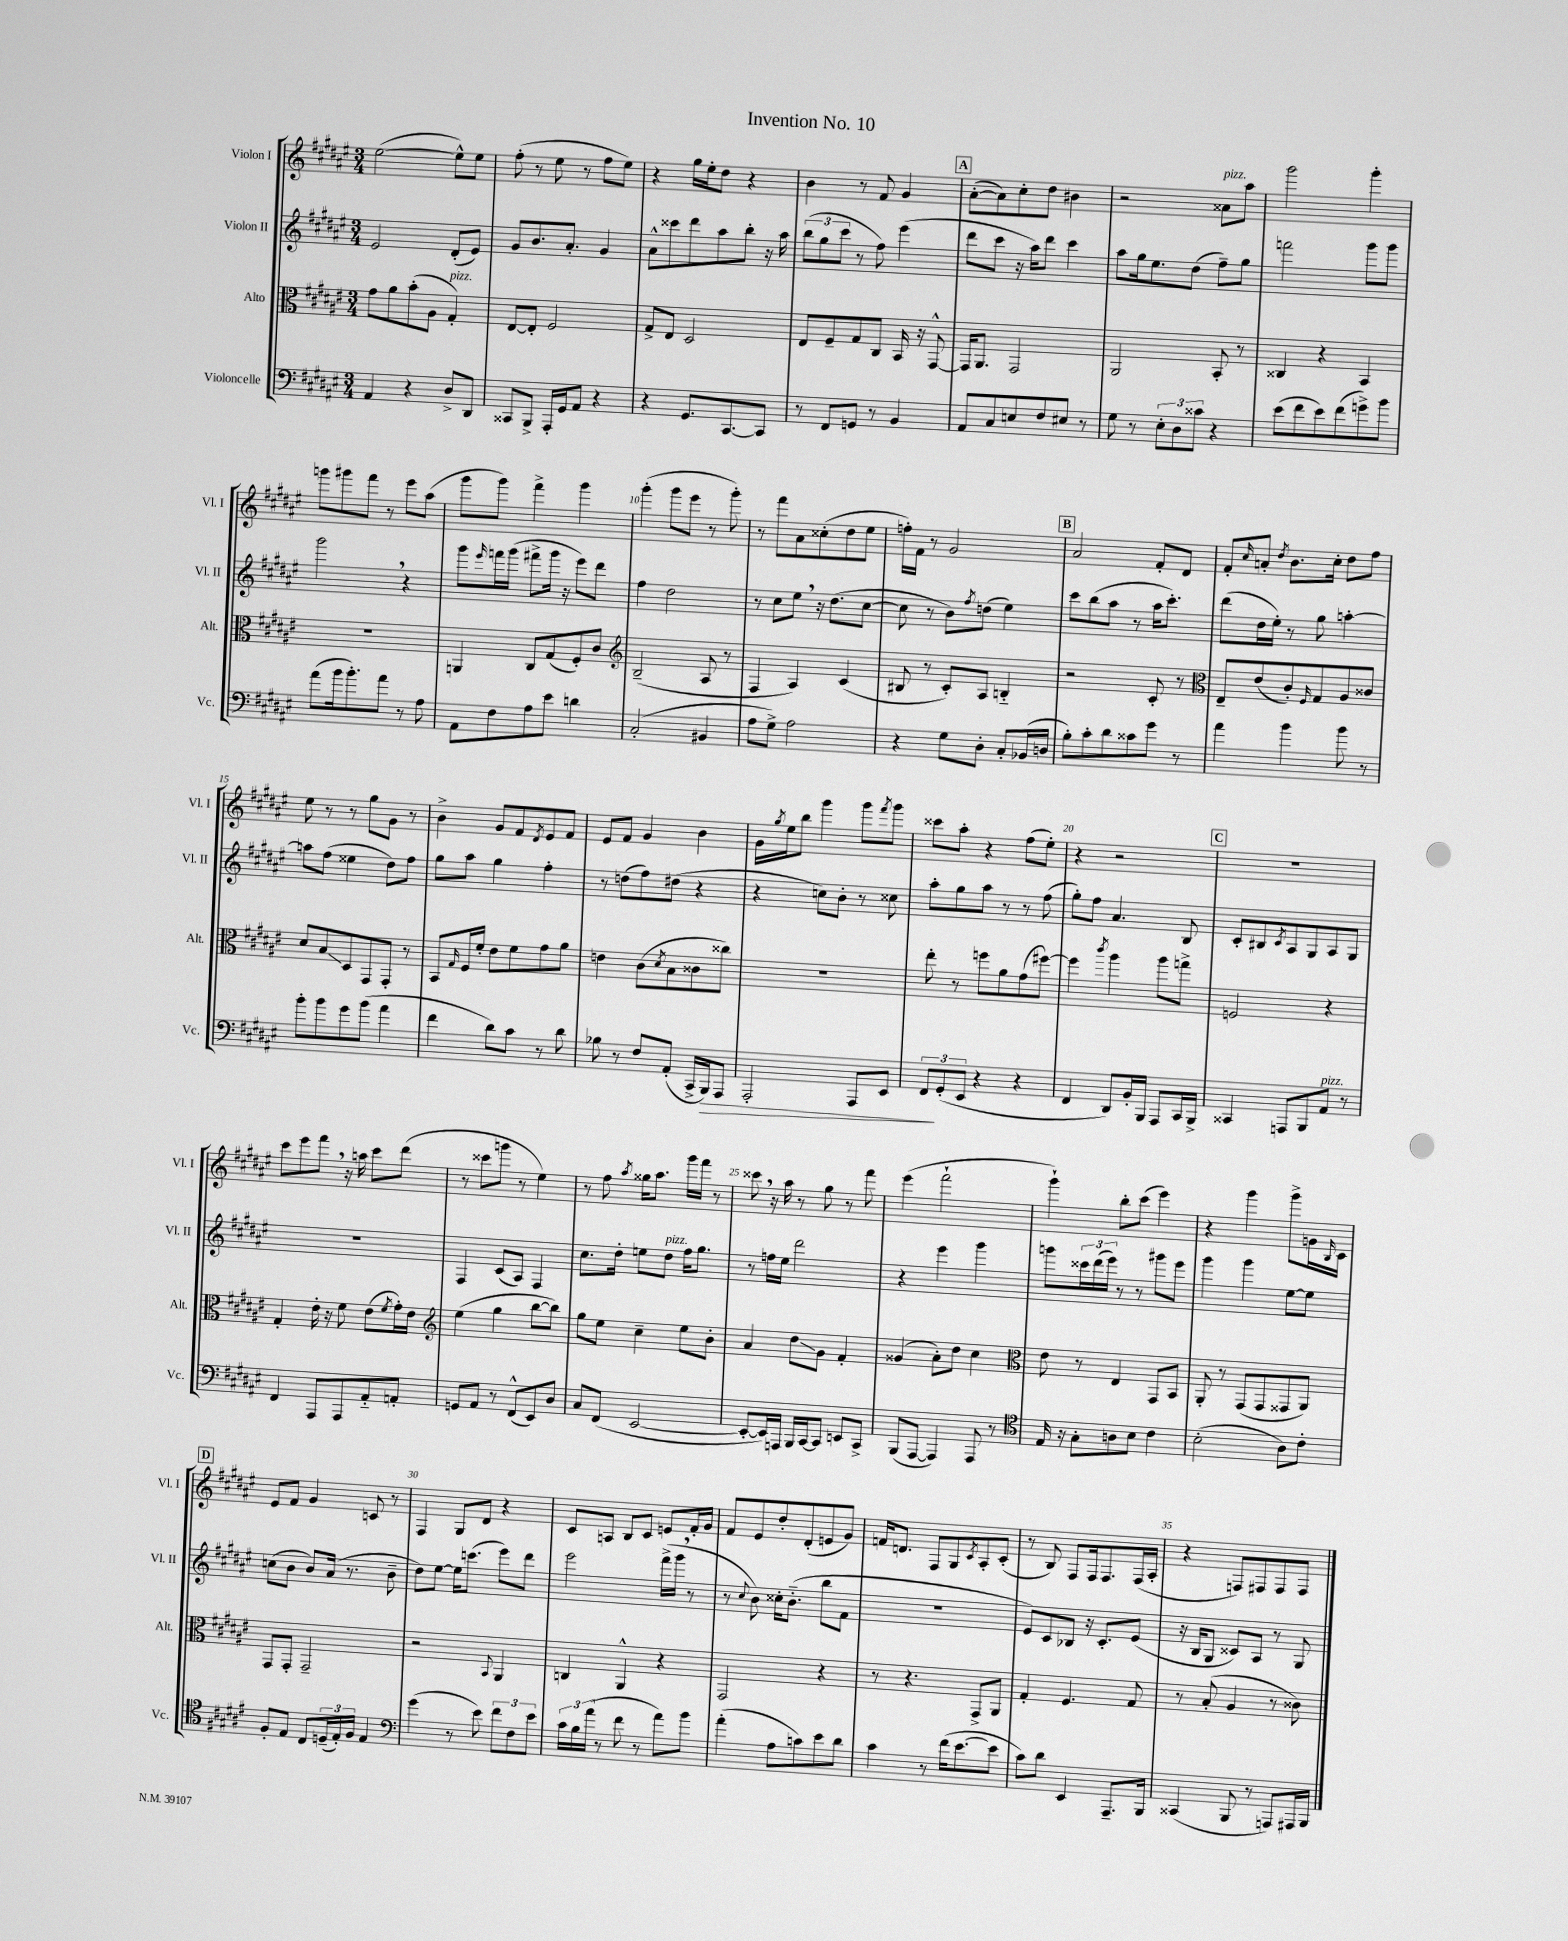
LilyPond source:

\header { title = "Invention No. 10" }
<<
\new StaffGroup <<
\new Staff = "s0" \with { instrumentName = "Violon I" shortInstrumentName = "Vl. I" } {
    \clef treble \key fis \major \numericTimeSignature \time 3/4
    eis''2~( eis''8-^) eis''8 |
    fis''8-.( r8 eis''8 r8 fis''8 eis''8) |
    r4 gis''16 eis''16-. dis''8 r4 |
    b'4 r8 fis'8 gis'4 |
    \mark \markup { \box "A" } ais'8~-.( ais'8) cis''8-. dis''8 bis'4 |
    r2 aisis'8^\markup { \italic "pizz." } ais''8 |
    gis'''2 gis'''4-. |
    g'''8 gis'''8 fis'''8 r8 eis'''8 ais''8( |
    gis'''8 gis'''8) fis'''4-> gis'''4 |
    gis'''4-.( gis'''8 eis'''8 r8 gis'''8-.) |
    r8 fis'''8 ais'8 cisis''8-.( dis''8 eis''8 |
    f''16-.) fis'16 r8 gis'2 |
    \mark \markup { \box "B" } ais'2 fis'8-. dis'8 |
    fis'8-. \grace { cis''16 } a'8-. \acciaccatura { dis''8 } b'8. cis''16-. dis''8 fis''8 |
    eis''8 r8 r8 gis''8 gis'8 r8 |
    b'4-> gis'8 fis'8 \acciaccatura { dis'8 } eis'8 fis'8 |
    eis'8 fis'8 gis'4 b'4 |
    gis'16 \acciaccatura { gis''8 } eis''16 b''8 gis'''4 gis'''8 \acciaccatura { fis'''8 } gis'''8 |
    cisis'''8 ais''8-. r4 fis''8( eis''8-.) |
    r4 r2 |
    \mark \markup { \box "C" } R2. |
    cis'''8 eis'''8 fis'''8 \breathe r16 a''16 cis'''8 dis'''8( |
    r8 cisis'''8 g'''8 r8 eis''4) |
    r8 fis''8 \acciaccatura { ais''8 } gisis''16 ais''8. gis'''16 fis'''16 r8 |
    cisis'''8 \breathe r16 ais''16 r8 gis''8 r8 fis'''8 |
    eis'''4( fis'''2-! |
    gis'''4-!) b''8-. cis'''8( eis'''4) |
    r4 gis'''4 gis'''8-> g'16 \grace { b16 } cis'16 |
    \mark \markup { \box "D" } eis'8 fis'8 gis'4 c'8 r8 |
    fis4 gis8 dis'8 r4 |
    cis'8 a8 b8 cis'8 e'8 fis'16-. gis'16 |
    fis'8 eis'8 dis''8-. dis'8-.( e'8 gis'8) |
    f'16 d'8. fis8 gis8 \acciaccatura { cis'8 } ais8-. cis'8-.( |
    r8 b8) fis8 fis16 fis8. fis16( ais16-. |
    r4 f8) fis8 fis8 fis8 \bar "|." |
}
\new Staff = "s1" \with { instrumentName = "Violon II" shortInstrumentName = "Vl. II" } {
    \clef treble \key fis \major \numericTimeSignature \time 3/4
    eis'2 dis'8-.( eis'8) |
    gis'8 b'8. ais'8.-. gis'4 |
    ais'8-^ cisis'''8 dis'''8 ais''8 b''8-. r16 ais''16 |
    \tuplet 3/2 { b''8( gis''8 cis'''8 } r8 fis''8) eis'''4( |
    \mark \markup { \box "A" } dis'''8 cis'''8 r16 ais''16) dis'''8 cis'''4 |
    ais''8 gis''16 eis''8. dis''8( fis''8--) gis''8 |
    f'''2 gis'''8 gis'''8 |
    gis'''2 \breathe r4 |
    gis'''8 \grace { eis'''16 } f'''16 gis'''16( fis'''8-> gis'''16 r16 eis'''8) dis'''8 |
    fis''4 dis''2 |
    r8 cis''8 eis''8 \breathe r16 dis''8.( cis''8~ |
    cis''8 r8 b'8) \acciaccatura { fis''8 } d''8( eis''4) |
    \mark \markup { \box "B" } cis'''8 b''8( ais''8 r8 ais''16 cis'''8.-.) |
    dis'''8( dis''16 eis''16-.) r8 gis''8 a''4~-. |
    a''8 fis''8( eisis''4 dis''8) fis''8 |
    gis''8 ais''8 gis''4 fis''4-. |
    r8 d''8( fis''8) dis''8( r4 |
    r4 c''8) b'8-. r8 cisis''8 |
    ais''8-. gis''8 ais''8 r8 r8 fis''8( |
    gis''8-.) fis''8 ais'4. b8 |
    \mark \markup { \box "C" } cis'8-. bis8 \acciaccatura { cis'8 } ais8 gis8 ais8 gis8 |
    R2. |
    fis4 cis'8( ais8) fis4 |
    cis''8. dis''16-. e''8 dis''8^\markup { \italic "pizz." } fis''16 gis''8. |
    r8 f''16 eis''16 dis'''2 |
    r4 eis'''4 gis'''4 |
    g'''8 \tuplet 3/2 { cisis'''16 dis'''16( eis'''16) } r8 r8 gis'''8 eis'''8 |
    gis'''4 gis'''4 eis''8~ eis''8 |
    \mark \markup { \box "D" } c''8( b'8 b'8) ais'16( r8. b'8-- |
    dis''8) eis''8~ eis''16 c'''8.( eis'''8) dis'''8 |
    eis'''2 fis'''16->( gis'''16 \breathe r8 |
    r8 \appoggiatura { cis''8 } b'8) cisis''16-. b'8.-_( b''8 fis'8 |
    R2. |
    eis'8) cis'8 bes8 r16 cis'8.-. eis'8( |
    r16 b16 gis8 cisis'8) ais8 r8 gis8 \bar "|." |
}
\new Staff = "s2" \with { instrumentName = "Alto" shortInstrumentName = "Alt." } {
    \clef alto \key fis \major \numericTimeSignature \time 3/4
    gis'8 ais'8 b'8-.( ais8 gis4-.^\markup { \italic "pizz." }) |
    eis8~ eis8-. fis2 |
    gis8-> eis8 dis2 |
    eis8 fis8-- gis8 cis8 b,16 r16 gis,8~-^ |
    \mark \markup { \box "A" } gis,16 ais,8. gis,2 |
    ais,2 b,8-. r8 |
    cisis4 r4 b,4 |
    R2. |
    a,4 cis8 gis8( fis8-.) cis'8 |
    \clef treble b2--( ais8 r8 |
    fis4 ais4) cis'4( |
    bis8 r8 cis'8-.) ais8 b4-_ |
    \mark \markup { \box "B" } r2 cis'8-. r8 |
    \clef alto eis8-- eis'8( cis'8-.) \grace { fis16 } gis8 ais8 cisis'8 |
    dis'8 b8\glissando dis8 gis,8 gis,8-. r8 |
    b,8 \grace { gis16 } fis16 fis'16-. eis'8 fis'8 gis'8 ais'8 |
    e'4 cis'8( \acciaccatura { dis'8 } b8 cisis'8 cisis''8) |
    R2. |
    eis''8-. r8 f''8 ais'8 gis'8( fis''8~) |
    fis''4 \acciaccatura { cis'''8 } ais''4 ais''8 g''8-> |
    \mark \markup { \box "C" } f2 r4 |
    gis4-. eis'16-. r16 fis'8 eis'8( \acciaccatura { fis'8 } gis'16-.) eis'16 |
    \clef treble eis''4( gis''4 b''8~ b''8) |
    gis''8 eis''8 cis''4-- eis''8 b'8-. |
    ais'4 dis''8\glissando gis'8 fis'4-. |
    gisis'4( ais'8-.) dis''8 cis''4 |
    \clef alto eis'8 r8 eis4 gis,8 b,8 |
    ais,8-. r8 gis,8( gis,8 gisis,8 ais,8) |
    \mark \markup { \box "D" } gis,8 gis,8-. gis,2-- |
    r2 \appoggiatura { b,8 } ais,4 |
    c4 ais,4-^ r4 |
    gis,2 r4 |
    r8 r4. gis,8-> ais,8 |
    gis4-. fis4. gis8 |
    r8 b8-.( ais4 r8 cisis'8) \bar "|." |
}
\new Staff = "s3" \with { instrumentName = "Violoncelle" shortInstrumentName = "Vc." } {
    \clef bass \key fis \major \numericTimeSignature \time 3/4
    ais,4 r4 dis8-> dis,8 |
    cisis,8 b,,8-> ais,,16-. gis,16 ais,8 r4 |
    r4 gis,8. cis,8.~ cis,8 |
    r8 fis,8 g,8 r8 b,4 |
    \mark \markup { \box "A" } ais,8 cis8 e8 fis8 eis8 r8 |
    gis8 r8 \tuplet 3/2 { eis8-. dis8 cisis'8 } r4 |
    eis'8( fis'8 eis'8) fis'8( g'8->) b'8 |
    ais'8( b'16 b'8.-.) ais'8 r8 ais8 |
    ais,8 fis8 ais8 eis'8 d'4 |
    cis2-.( bis,4 |
    ais8 gis8->) ais2 |
    r4 gis8 dis8-. cis8-. bes,16( d16 |
    \mark \markup { \box "B" } b8-.) cis'8-. dis'8 cisis'8 gis'8 r8 |
    ais'4 b'4 b'8 r8 |
    b'8-. b'8 gis'8 b'8( ais'4 |
    fis'4 dis'8) cis'8 r8 dis'8 |
    bes8 r8 fis8 ais,8-.( cis,16-> b,,16\>) ais,,8 |
    ais,,2-. ais,,8 eis,8 |
    \tuplet 3/2 { fis,8\! gis,8-.( eis,8 } r4 r4 |
    fis,4 dis,8) b,16-. b,,16 ais,,8 cis,16 b,,16-> |
    \mark \markup { \box "C" } cisis,4 a,,8 b,,8 ais,8^\markup { \italic "pizz." } r8 |
    fis,4 ais,,8 ais,,8 ais,8-_ a,8-. |
    g,8 ais,8 r8 fis,8-^( eis,8) dis8 |
    cis8 fis,8( eis,2~ |
    eis,8~-. eis,16) a,,16 b,,16 cis,16~ cis,8 e,8 cis,8-> |
    b,,8( ais,,8~ ais,,4) ais,,8 r8 |
    \clef tenor eis16 r16 gis8-. a8 b8 cis'4 |
    b2-.( ais8) cis'8-. |
    \mark \markup { \box "D" } fis8-. eis8 cis8 \tuplet 3/2 { d16--( eis16-.) fis16 } eis4 |
    \clef bass gis'4( r8 eis'8) \tuplet 3/2 { fis'8 fis8 eis'8 } |
    \tuplet 3/2 { cis'16 b16 ais'16( } r8 fis'8 r8 ais'8) b'8 |
    ais'4-.( ais8 c'8) eis'8 dis'8 |
    cis'4 r8 fis'16( eis'8.~ eis'8 |
    cis'8) dis'8 eis,4 ais,,8.-- b,,16 |
    cisis,4( b,,8 r8 a,,8) ais,,16 b,,16 \bar "|." |
}
>>
>>
\layout { \context { \Score \override BarNumber.break-visibility = ##(#f #t #t) barNumberVisibility = #(every-nth-bar-number-visible 5) } }
